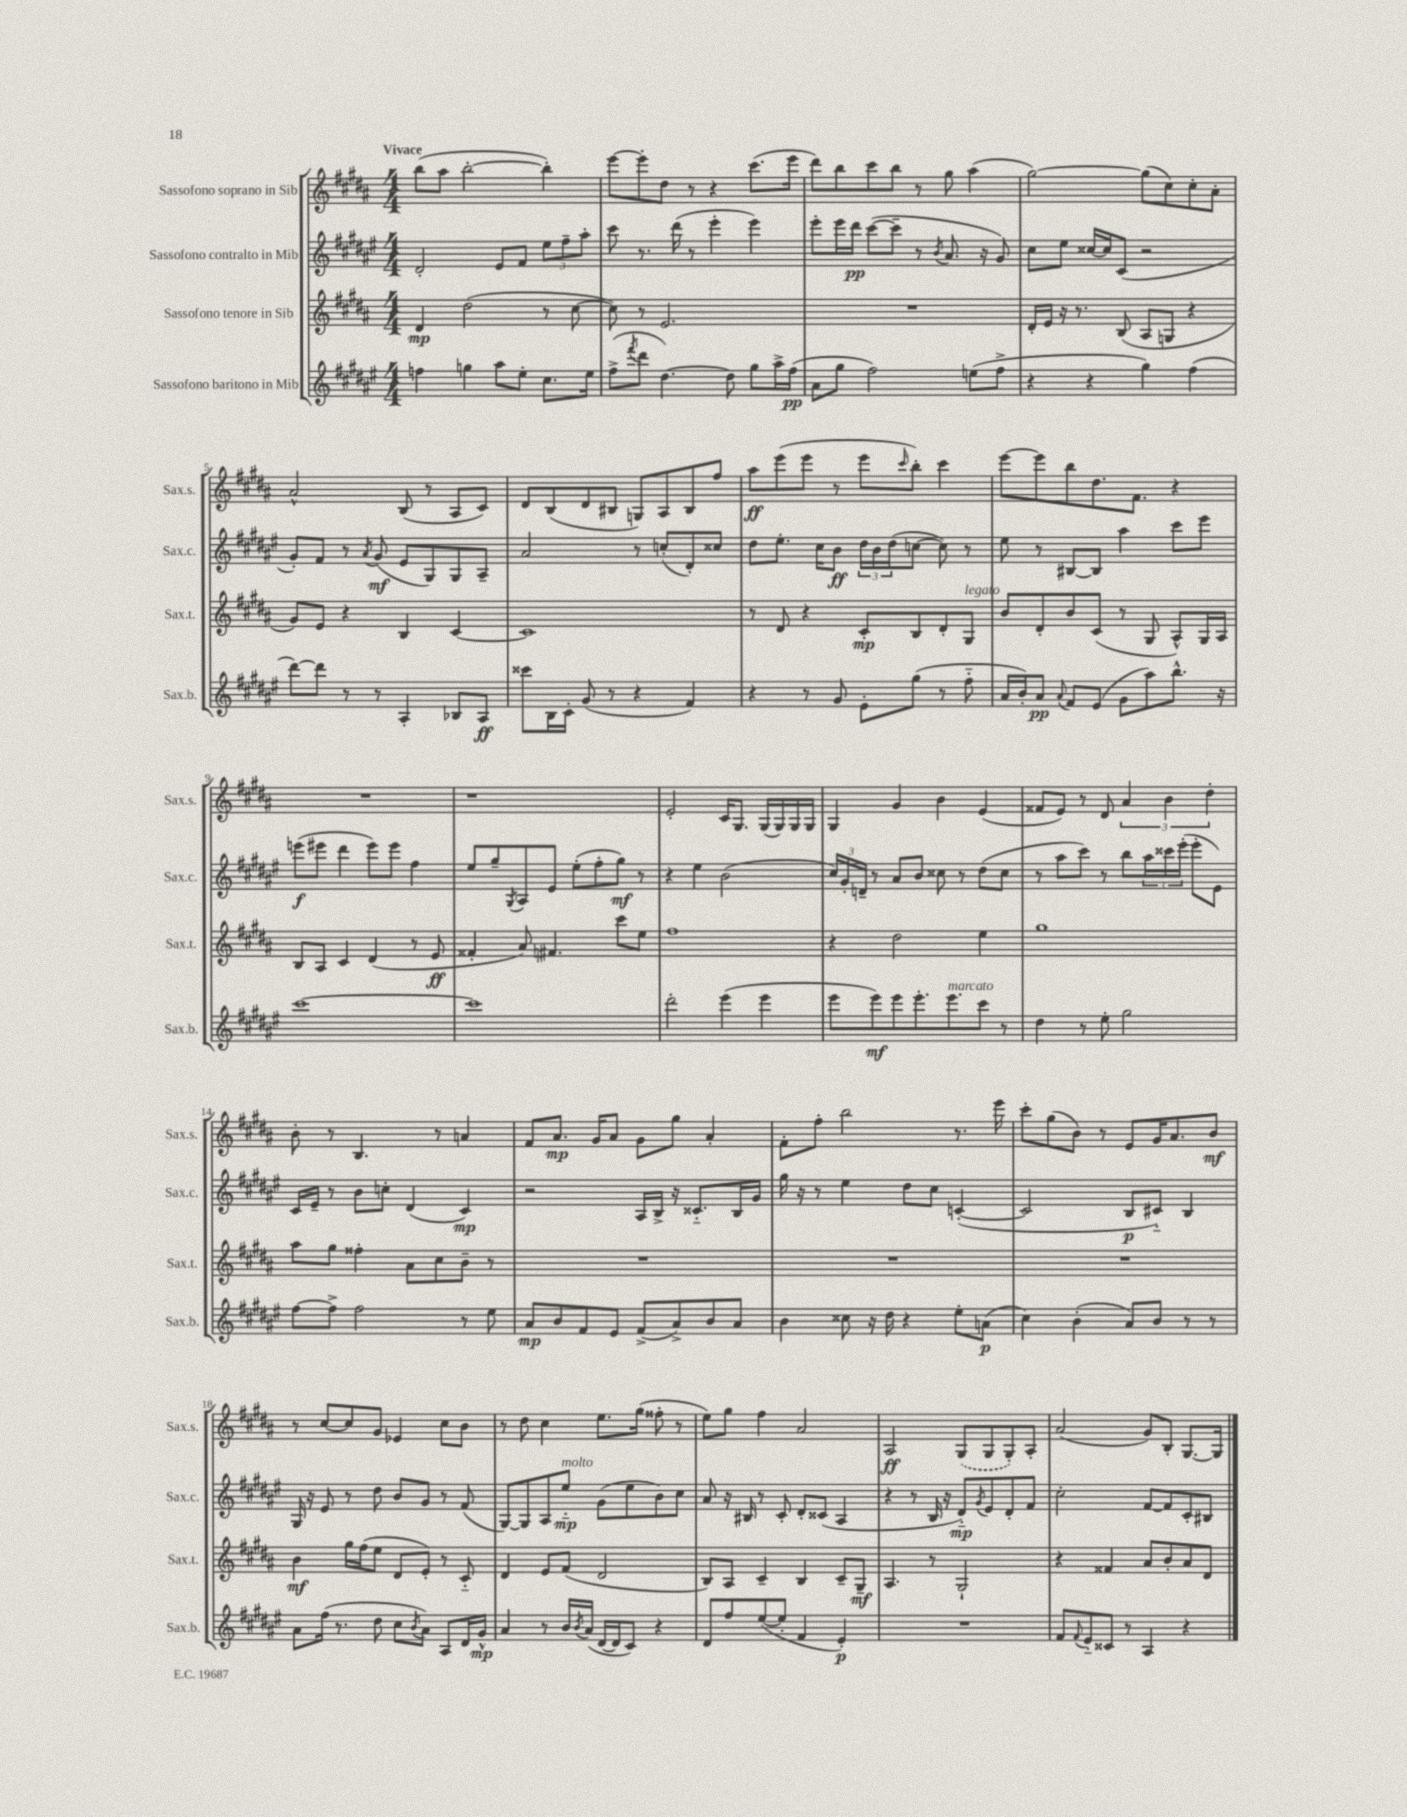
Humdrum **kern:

**kern	**kern	**kern	**kern
*staff4	*staff3	*staff2	*staff1
*clefG2	*clefG2	*clefG2	*clefG2
*k[f#c#g#d#a#e#]	*k[f#c#g#d#a#]	*k[f#c#g#d#a#e#]	*k[f#c#g#d#a#]
*M4/4	*M4/4	*M4/4	*M4/4
4ff	4d#	2d#'	(8bb
.	.	.	8aa#
4gg	(2dd#	.	[2bb'
8aa#	.	8e#	.
8ee#'	.	8f#	.
8.cc#	8r	12ee#	4bb'])
.	.	12ff#~	.
.	[8cc#	.	.
.	.	12aa#'	.
16ee#	.	.	.
=	=	=	=
(8ff#^	8cc#])	8ccc#	[8eee
8qfff#	.	.	.
8ddd#	8r	8.r	8eee']
[4.dd#)	2.e	.	8dd#
.	.	(16ddd#	.
.	.	8r	8r
.	.	4eee#'	4r
8dd#]	.	.	.
8gg#	.	4eee#)	(8.ccc#
16aa#^	.	.	.
(16ff#	.	.	16eee
=	=	=	=
8a#	1r	8eee#'	8ddd#)
8gg#	.	16eee#	8bb
.	.	16ddd#	.
2ff#)	.	([8ccc#	8ccc#
.	.	8ccc#~]	8bb
.	.	8r	8r
.	.	8qb	.
.	.	8.a#	8gg#
(8ee	.	.	(4aa#
.	.	16r	.
8ff#^	.	8g#)	.
=	=	=	=
4r	16d#'	8cc#	[2gg#)
.	16e	.	.
.	16r	8ee#	.
.	8.r	.	.
4r	.	[16cc##	.
.	.	16cc##]	.
.	(8B	(8c#	.
4gg#)	8A#	2r	(8gg#]
.	8G	.	8cc#)
(4ff#	4r	.	8cc#'
.	.	.	8a#'
=	=	=	=
[8ddd#)	8g#)	8g#')	2a#^^
8ddd#]	8e	8f#	.
8r	4r	8r	.
.	.	8qa#	.
8r	.	(8g#	.
4A#'	4B	8e#	(8B
.	.	8G#)	8r
8B-	[4c#	8G#	8A#
8A#	.	8A#~	8c#)
=	=	=	=
8ccc##	1c#]	2a#	8d#
16B	.	.	(8B
16c#'	.	.	.
(8g#	.	.	8d#
8r	.	.	8B#
4r	.	8r	8G)
.	.	(8cc'	8A#
4f#)	.	8d#')	8B#
.	.	8cc##	8ff#
=	=	=	=
4r	8r	8dd#	8aa#
.	8d#	8.ee#'	(8eee
8r	4r	.	8eee
.	.	16cc#	.
8g#	.	8b	8r
8e#'	8c#'	24dd#	8eee
.	.	24b	.
.	.	(24dd#	.
.	.	.	16qqccc#
(8gg#	8B	[8cc	8bb')
8r	8d#'	8cc])	4ccc#
8ff#'~	8G#	8r	.
=	=	=	=
16a#	8b	8ee#	[8eee
16b')	.	.	.
8a#	8d#'	8r	8eee]
8qqa#	.	.	.
8f#	8b	[8B#	8bb
(8e#	(8c#	8B#]	8.dd#
8g#	8r	4aa#	.
.	.	.	8.f#
8aa#)	8G#	.	.
8.bb^^	8A#^^)	8ccc#	4r
.	16G#	8eee#	.
16r	16A#	.	.
=	=	=	=
[1ccc#	8B	(8eee	1r
.	8A#	8eee#	.
.	4c#	4ddd#	.
.	(4d#	8eee#)	.
.	.	8eee#	.
.	8r	4ff#	.
.	8e	.	.
=	=	=	=
1ccc#]	4f##'	8ee#	1r
.	.	8gg#~	.
.	.	8qG#	.
.	8a#)	8A#	.
.	4.f#	8e#	.
.	.	(8ee#'	.
.	.	8ff#'	.
.	8ccc#	8gg#)	.
.	8ee	8r	.
=	=	=	=
2ddd#'	1ff#	4r	2e'
.	.	4ee#	.
(4eee#	.	(2b	16c#
.	.	.	8.G#
4eee#	.	.	(16G#
.	.	.	16G#)
.	.	.	16G#
.	.	.	16G#
=	=	=	=
8eee#	4r	24cc#)	4G#
.	.	24g#'	.
.	.	24d~	.
8eee#)	.	8r	.
8eee#	2dd#	8a#	4g#
8.eee#'	.	8b	.
.	.	8cc##	4b
8.eee#	.	.	.
.	.	8r	.
8ccc#	4ee	(8dd#	(4e
8r	.	8cc##	.
=	=	=	=
4dd#	1gg#	8r	8f##
.	.	8aa#	8e)
8r	.	8ccc#)	8r
8ee#'	.	8r	8d#
2gg#	.	8bb	6a#
.	.	24aa#	.
.	.	24ccc##	6b
.	.	(24eee#'	.
.	.	8eee#'	.
.	.	.	6dd#'
.	.	8e#)	.
=	=	=	=
[8ff#	8aa#	16c#	8b'
.	.	16e#~	.
8ff#^]	8gg#	8r	8r
2ff#	4ff##'	8b	4.B
.	.	8cc'	.
.	8a#	(4d#	.
.	8cc#	.	8r
8r	8b~	4c#)	4a
8ee#	8r	.	.
=	=	=	=
8a#	1r	2r	8f#
8b	.	.	8.a#
8f#	.	.	.
.	.	.	16g#
8e#	.	.	8a#
(8f#^	.	16A#	8g#
.	.	16B^	.
8a#^)	.	16r	8gg#
.	.	8.c##'~	.
8b	.	.	4a#'
8a#	.	16B	.
.	.	16g#	.
=	=	=	=
4b	1r	16gg#	8f#'
.	.	16r	.
.	.	8r	8ff#'
8cc##	.	4ee#	2bb
16r	.	.	.
16dd#	.	.	.
4r	.	8dd#	.
.	.	8cc#	.
8ee#'	.	([4c'	8.r
(8a	.	.	.
.	.	.	16eee
=	=	=	=
4cc#)	1r	2c]	8ccc#'
.	.	.	(8gg#
(4b'	.	.	8b)
.	.	.	8r
8a#)	.	8B	8e
8b	.	8c#'~)	16g#
.	.	.	8.a#
8r	.	4B	.
8r	.	.	8b
=	=	=	=
8a#	4b	16G#	8r
.	.	16r	.
(16ff#	.	8e#	[8cc#
8.r	.	.	.
.	16gg#	8r	8cc#]
.	(16ff#	.	.
8dd#	8ee	8dd#	8g#
8cc#	8d#	8b	4e-
8qb	.	.	.
8a#)	8e')	8g#	.
8A#	8r	8r	8cc#
16d#	8c#'~	(8f#	8b
16g#^^	.	.	.
=	=	=	=
4a#	4d#	[8G#)	8r
.	.	8G#]	8dd#
8r	8e	8A#	4cc#
16b	(8f#	8ee#'~	.
8qb	.	.	.
(16a#	.	.	.
[16d#	2d#	(8g#	8.ee
16d#]	.	.	.
8c#)	.	8ee#	.
.	.	.	(16gg#
4r	.	8b)	8ff##'
.	.	8cc#	8r
=	=	=	=
8d#	8B)	8a#	8ee)
8ff#	8A#	16r	8gg#
.	.	16B#	.
([8ee#	4c#~	8r	4ff#
8ee#']	.	8c#'	.
4f#	4B	8d#'	2a#
.	.	(8c##	.
4e#')	8c#~	4A#	.
.	8G#~	.	.
=	=	=	=
1r	4.A#	4r	2A#
.	.	8r	.
.	8r	16B	.
.	.	16r	.
.	2G#`	8d#'~)	(8G#
.	.	8qg#	.
.	.	8e#	8G#
.	.	8d#'	8G#')
.	.	8f#	8A#'
=	=	=	=
8f#	4r	2cc#'	(2a#
8qqf#	.	.	.
8e#'~	.	.	.
8c##	4f##	.	.
8r	.	.	.
4A#	8a#	[8f#	8g#)
.	8b'	8f#]	8B'
4r	8a#	8c#'	[8.G#
.	8d#	8B#	.
.	.	.	16G#]
==	==	==	==
*-	*-	*-	*-
